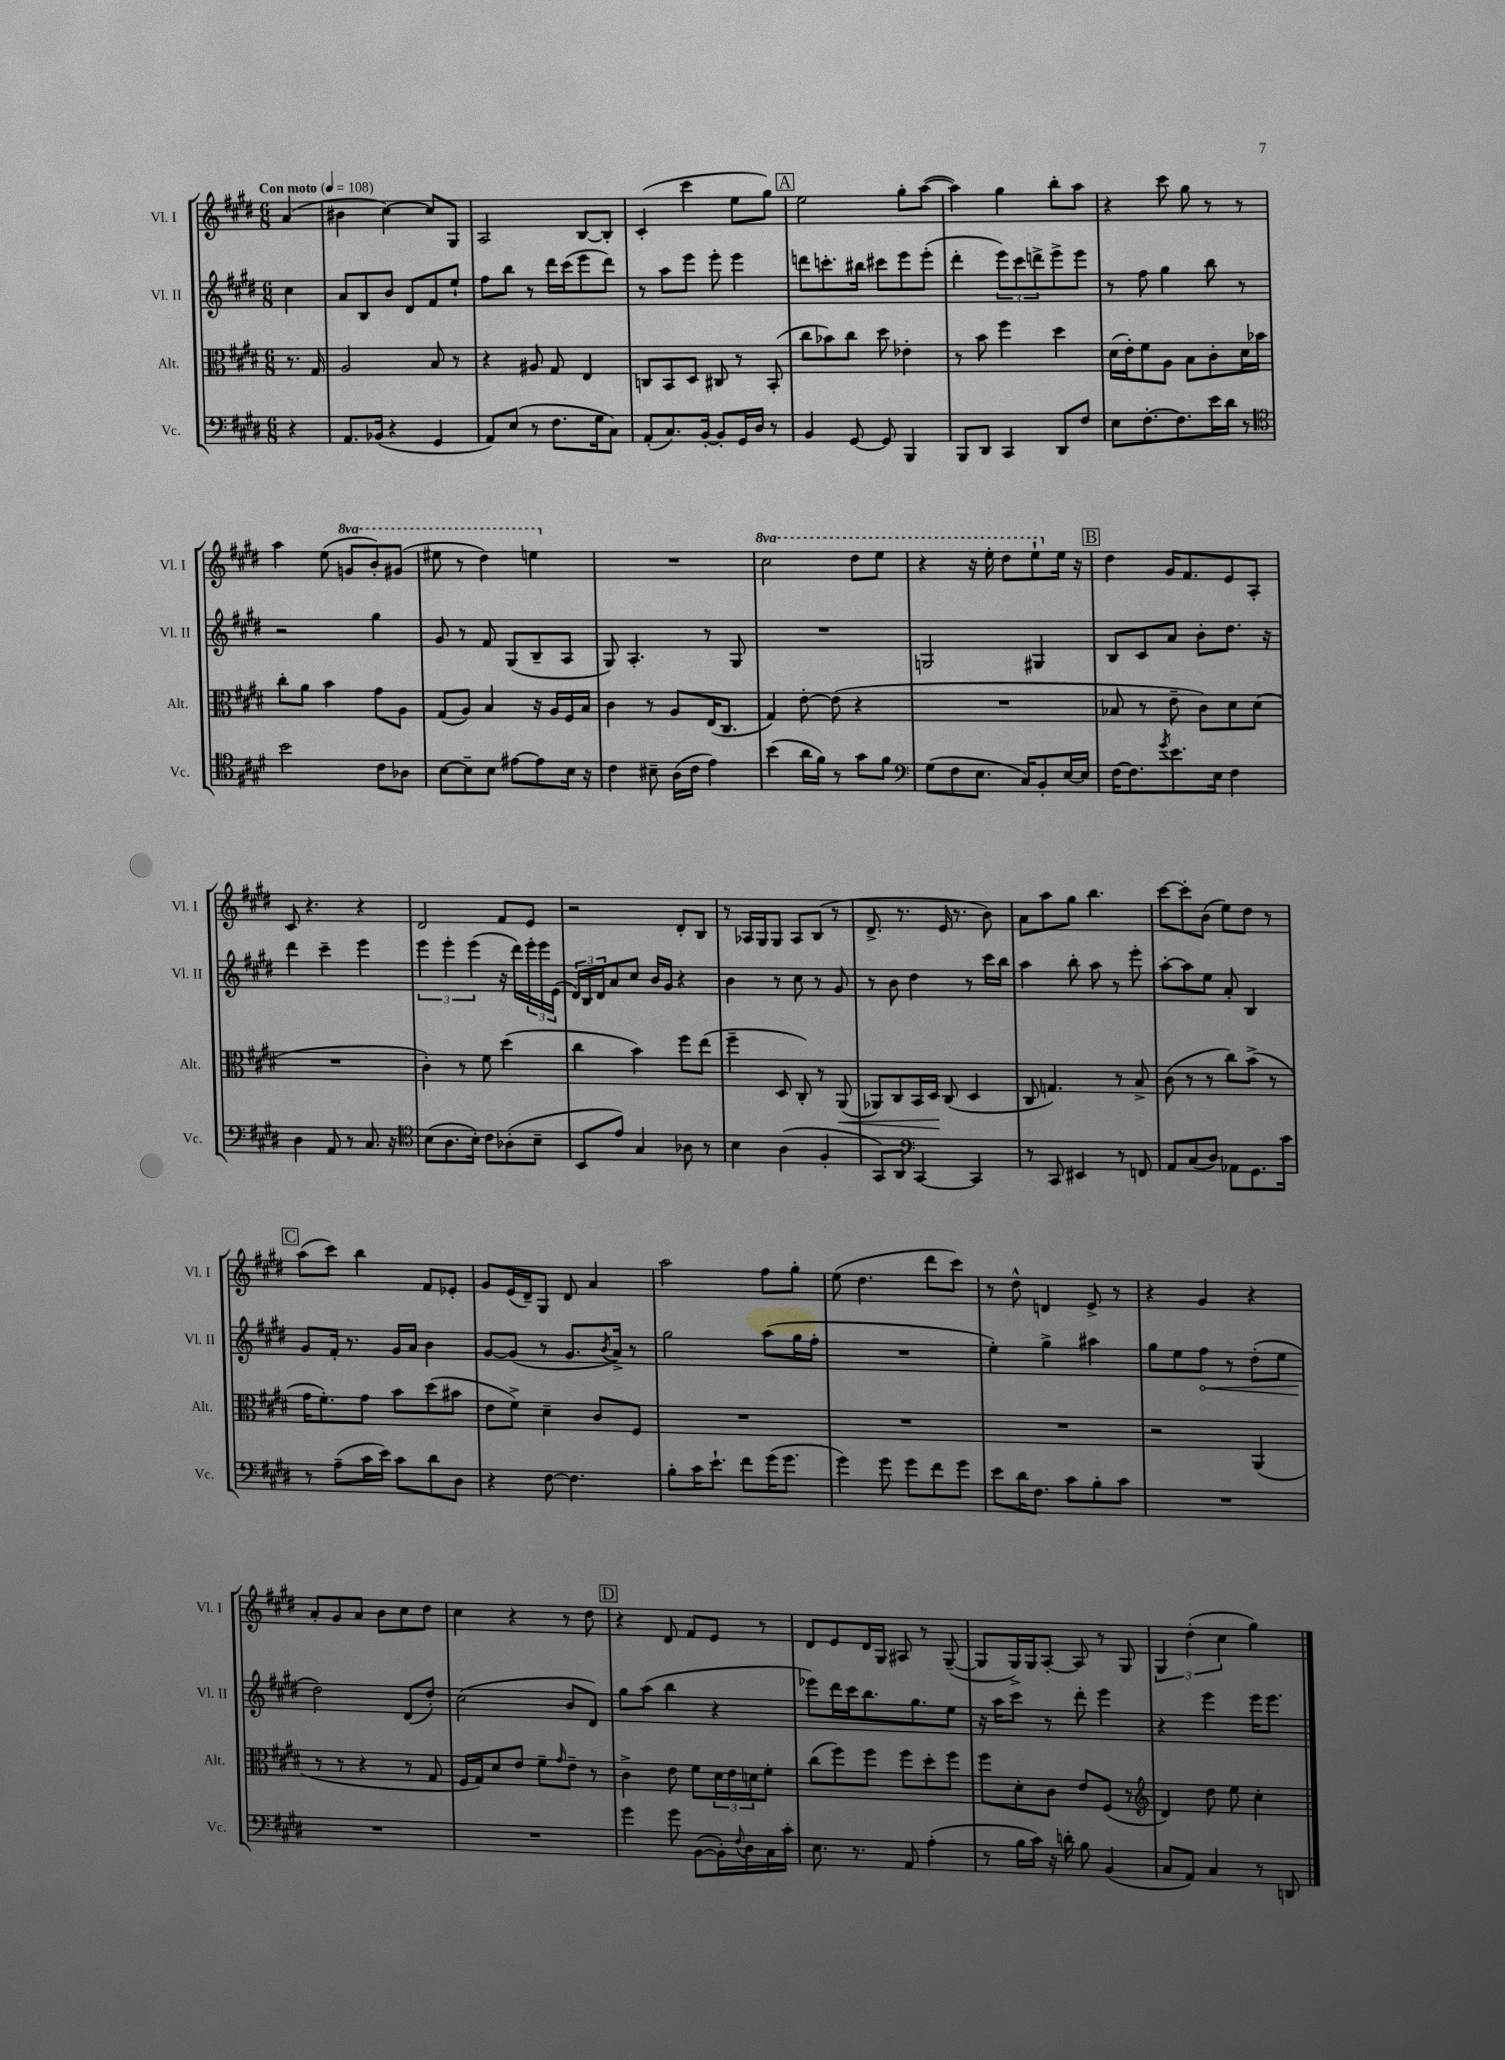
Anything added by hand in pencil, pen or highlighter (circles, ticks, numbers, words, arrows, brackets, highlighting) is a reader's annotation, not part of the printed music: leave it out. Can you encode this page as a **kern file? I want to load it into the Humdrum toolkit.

**kern	**kern	**dynam	**kern	**dynam	**kern
*part4	*part3	*part3	*part2	*part2	*part1
*staff4	*staff3	*staff3	*staff2	*staff2	*staff1
*I"Vc.	*I"Alt.	*	*I"Vl. II	*	*I"Vl. I
*I'Vc.	*I'Alt.	*	*I'Vl. II	*	*I'Vl. I
*clefF4	*clefC3	*	*clefG2	*	*clefG2
*k[f#c#g#d#]	*k[f#c#g#d#]	*	*k[f#c#g#d#]	*	*k[f#c#g#d#]
*M6/8	*M6/8	*	*M6/8	*	*M6/8
*MM108	*MM108	*	*MM108	*	*MM108
=	=	=	=	=	=
!	!	!	!	!	!LO:TX:a:B:t=Con moto
4r	8.r	.	4cc#\	.	(4a/
.	16G#/	.	.	.	.
=1	=1	=1	=1	=1	=1
8.AA/L	2A/	.	8a/L	.	4b#X\
.	.	.	8B/	.	.
(16BB-X/Jk	.	.	.	.	.
4r	.	.	8b/J	.	[4cc#\)
.	.	.	8d#/L	.	.
4GG#/	8B/	.	8f#/	.	8cc#/L]
.	8r	.	8ee`/J	.	8G#/J
=2	=2	=2	=2	=2	=2
8AA/L)	4r	.	8ff#\L	.	2A/
(8E/J	.	.	8bb\J	.	.
8r	8A#X/	.	8r	.	.
8.F#\L	8G#/	.	16ddd#\LL	.	.
.	.	.	(16ccc#\J	.	.
.	4E/	.	8eee\	.	[8B/L
16G#\k	.	.	.	.	.
8C#\J)	.	.	8ddd#\J)	.	8B'/J]
=3	=3	=3	=3	=3	=3
(8AA'/L	8Cn/L	.	8r	.	(4c#'/
8.C#/)	8BB/	.	8aa\L	.	.
.	8D#/J	.	8eee\J	.	4ccc#\
[16BB'/Jk	.	.	.	.	.
8BB'/L]	8C#X/	.	8eee'\	.	.
16GG#/L	8r	.	4eee\	.	8ee\L
16D#/JJ	.	.	.	.	.
8r	(8BB'/	.	.	.	8gg#\J)
!!LO:REH:place=s1:t=A
=4	=4	=4	=4	=4	=4
4BB/	8cc#\L	.	8dddn\L	.	2ee\
.	8b-X\)	.	8.cccn'\	.	.
[8GG#/	8cc#\J	.	.	.	.
.	.	.	16bb#X\Jk	.	.
8GG#/]	8dd#\	.	8ccc#X\L	.	.
4BBB/	4e-X'\	.	8eee\	.	8gg#'\L
.	.	.	(8eee'\J	.	([8aa\J
=5	=5	=5	=5	=5	=5
8BBB/L	8r	.	4ddd#'\	.	4aa\])
8DD#/J	8b\	.	.	.	.
4CC#/	4ff#\	.	12eee\L)	.	4gg#\
.	.	.	12ccc#\	.	.
.	.	.	12dddn^\	.	.
8DD#/L	4dd#\	.	8eee^\	.	8bb'\L
8F#/J	.	.	8eee\J	.	8aa\J
=6	=6	=6	=6	=6	=6
8E\L	(16d#\LL	.	8r	.	4r
.	16e'\J)	.	.	.	.
[8.F#'\	8f#\	.	8ff#\	.	.
.	8A\J	.	4gg#\	.	8ccc#\
8.F#\]	.	.	.	.	.
.	8B\L	.	.	.	8gg#\
16e\L	8c#'\	.	8bb\	.	8r
16d#\JJ	.	.	.	.	.
8r	16d#\L	.	8r	.	8r
.	16b-X\JJ	.	.	.	.
!!LO:LB:g=z
=7	=7	=7	=7	=7	=7
*clefC4	*	*	*	*	*
2b\	8cc#'\L	.	2r	.	4aa\
.	8a\J	.	.	.	.
.	4b\	.	.	.	(8ee\
*	*	*	*	*	*8va
.	.	.	.	.	8ggn/L
8c#\L	8g#\L	.	4gg#\	.	8bb'/)
8A-X\J	8A\J	.	.	.	(8gg#X/J
=8	=8	=8	=8	=8	=8
[8B\L	(8G#/L	.	8g#/	.	8eee#X\
8B~\]	8A/J)	.	8r	.	8r
8B\J	4B/	.	8f#/	.	4ddd#\)
[8e#X\L	.	.	(8G#/L	.	.
8e#\]	16r	.	8B~/	.	4eeen\
.	16A/LL	.	.	.	.
16B\Jk	16F#/	.	8A/J	.	.
16r	16B/JJ	.	.	.	.
=9	=9	=9	=9	=9	=9
*	*	*	*	*	*X8va
4c#\	4c#\	.	8G#/)	.	2.r
.	.	.	4.A'/	.	.
8B#X~\	8r	.	.	.	.
(16A\LL	8A/L	.	.	.	.
16c#\JJ	.	.	.	.	.
4e\)	(16E/K	.	8r	.	.
.	8.C#/J	.	.	.	.
.	.	.	8G#/	.	.
=10	=10	=10	=10	=10	=10
*	*	*	*	*	*8va
(4b\	4G#/)	.	2.r	.	2ccc#\
16a\LL	[8e'\	.	.	.	.
16f#\JJ)	.	.	.	.	.
8r	(8e\]	.	.	.	.
8g#\L	4r	.	.	.	8ddd#\L
8f#\J	.	.	.	.	8eee\J
=11	=11	=11	=11	=11	=11
*clefF4	*	*	*	*	*
(8G#\L	2.r	.	2Gn/	.	4r
8F#\	.	.	.	.	.
8.E\J	.	.	.	.	16r
.	.	.	.	.	16eee'\
.	.	.	.	.	8ddd#\L
16C#/KL)	.	.	.	.	.
8BB'/	.	.	4G#X/	.	8eee`\
*	*	*	*	*	*X8va
[16E/L	.	.	.	.	16ee\Jk
16E/JJ]	.	.	.	.	16r
!!LO:REH:place=s1:t=B
=12	=12	=12	=12	=12	=12
[16F#\KL	8B-X/	.	8B/L	.	4dd#\
8.F#\]	.	.	.	.	.
.	8r	.	8c#/	.	.
8qg#/	.	.	.	.	.
8.e\	8e~\	.	8a/J	.	16g#/KL
.	.	.	.	.	8.f#/
.	8c#\L)	.	8b'\L	.	.
16E\Jk	.	.	.	.	.
4F#\	8d#\	.	8.dd#\J	.	8e/
.	(8d#\J	.	.	.	8A'/J
.	.	.	16r	.	.
!!LO:LB:g=z
=13	=13	=13	=13	=13	=13
4D#\	2.r	.	4ddd#\	.	8c#/
.	.	.	.	.	4.r
8AA/	.	.	4ccc#~\	.	.
8r	.	.	.	.	.
8.C#/	.	.	4eee\	.	4r
16r	.	.	.	.	.
=14	=14	=14	=14	=14	=14
*clefC4	*	*	*	*	*
(8B\L	4c#'\)	.	6eee\	.	2d#/
8.A\	.	.	.	.	.
.	.	.	6eee'\	.	.
.	8r	.	.	.	.
16B'\Jk)	.	.	.	.	.
.	.	.	(6eee\	.	.
8c#\L	8f#\	.	.	.	.
(8A-X'\	(4dd#\	.	16r	.	8f#/L
.	.	.	16ddd#\LL)	.	.
8B~\J	.	.	24eee'\	.	8e/J
.	.	.	24eee\	.	.
.	.	.	(24e\JJ	.	.
=15	=15	=15	=15	=15	=15
8BB/L	4cc#\	.	24d#/LL)	.	2r
.	.	.	24B/	.	.
.	.	.	24d#/J	.	.
8e/J)	.	.	8a/	.	.
4G#/	4b\)	.	8cc#/J	.	.
.	.	.	16b/LL	.	.
.	.	.	16g#/JJ	.	.
8A-X\	8ff#\L	.	4r	.	8d#'/L
8r	(8ee\J	.	.	.	8B/J
=16	=16	=16	=16	=16	=16
4B\	4ff#~\	.	4b\	.	8r
.	.	.	.	.	16A-X/LL
.	.	.	.	.	16G#/J
(4A\	8D#/	.	8r	.	8G#/J
.	8C#'/)	.	8cc#\	.	8A-/L
4F#'/	8r	.	8r	.	(8B/J
!	!	!LO:HP:b	!	!	!
.	(8AA/	<	8g#/	.	8r
=17	=17	=17	=17	=17	=17
8GG#/L)	8AA-X/L)	.	8r	.	8.d#^/
8AA/J	8C#/	.	8b\	.	.
.	.	.	.	.	8.r
*clefF4	*	*	*	*	*
[4CC#/	16BB/L	.	4dd#\	.	.
.	16D#/JJ	.	.	.	.
.	(8C#/	[	.	.	16e/
.	.	.	.	.	8.r
4CC#/]	4D#/	.	8r	.	.
.	.	.	16ccc#\LL	.	8b\)
.	.	.	16bb\JJ	.	.
=18	=18	=18	=18	=18	=18
8r	8C#/	.	4aa\	.	8a\L
8CC#/	4.Gn/)	.	.	.	8aa\
4EE#X/	.	.	8bb'\	.	8gg#\J
.	.	.	8aa\	.	4.bb\
8r	8r	.	8r	.	.
8FFn/	8B^/	.	8eee'\	.	.
=19	=19	=19	=19	=19	=19
8AA/L	(8c#\	.	[8aa'\L	.	[8ccc#\L
(8C#/	8r	.	8aa\]	.	8ccc#'\]
8D#/J)	8r	.	8ee\J	.	(8b\J
8AA-X\L	8cc#\L)	.	8a'/	.	8ee\L)
8.GG#\	(8b^\J	.	4B/	.	8dd#\J
.	8r	.	.	.	8r
16c#\Jk	.	.	.	.	.
!!LO:LB:g=z
!!LO:REH:place=s1:t=C
=20	=20	=20	=20	=20	=20
8r	16g#\KL	.	8g#/L	.	(8aa\L
.	8.f#'\)	.	.	.	.
(8A~\L	.	.	16f#'/Jk	.	8ccc#\J)
.	.	.	8.r	.	.
16c#\L	8g#\J	.	.	.	4bb\
16e\JJ)	.	.	.	.	.
8c#\L	8b\L	.	16g#/LL	.	.
.	.	.	16a/JJ	.	.
8d#\	(8dd#\	.	4b\	.	8f#/L
8D#\J	8b#X\J	.	.	.	8e-X'/J
=21	=21	=21	=21	=21	=21
4r	8e\L	.	[8g#/L	.	8g#/L
.	8f#^\J)	.	(8g#/J]	.	(16e/L
.	.	.	.	.	16d#~/J)
[8F#\	4d#~\	.	8r	.	8G#/J
4.F#\]	.	.	8.g#/L	.	8d#/
.	8c#/L	.	.	.	4a/
.	.	.	8qb/	.	.
.	.	.	16a^/Jk)	.	.
.	8F#/J	.	8r	.	.
=22	=22	=22	=22	=22	=22
8B'\L	2.r	.	2gg#\	.	2aa\
16c#\K	.	.	.	.	.
8.e`\J	.	.	.	.	.
8f#\L	.	.	.	.	.
(16g#\K	.	.	(8aa\L	.	8ff#\L
8.g#\J	.	.	.	.	.
.	.	.	16gg#\L	.	8gg#'\J
.	.	.	16ff#'\JJ	.	.
=23	=23	=23	=23	=23	=23
4g#\)	2.r	.	2.r	.	(8ee\
.	.	.	.	.	4.dd#\
8g#\	.	.	.	.	.
8g#\L	.	.	.	.	.
8f#\	.	.	.	.	8ddd#\L
8g#\J	.	.	.	.	8ccc#\J)
=24	=24	=24	=24	=24	=24
8e\L	2.r	.	4ee'\)	.	8r
16d#\K	.	.	.	.	8dd#^^\
8.F#\J	.	.	.	.	.
.	.	.	4gg#^\	.	4dn/
8c#\L	.	.	.	.	.
8B'\	.	.	4aa#X\	.	8e^/
8c#\J	.	.	.	.	8r
=25	=25	=25	=25	=25	=25
2.r	2r	.	8gg#\L	.	4r
.	.	.	8ee\	.	.
!	!	!	!	!LO:HP:b	!
.	.	.	8ff#\J	<	4g#/
.	.	.	8r	.	.
.	(4AA/	.	(8dd#'\L	.	4r
.	.	.	8ee\J	.	.
!!LO:LB:g=z
=26	=26	=26	=26	=26	=26
2.r	8r	.	2dd#\)	.	8a'/L
.	8r	.	.	.	8g#/
.	4r	.	.	.	8a/J
.	.	.	.	.	8b\L
.	8r	.	(8d#/L	[	8cc#\
.	8G#/	.	8dd#'/J)	.	8dd#\J
=27	=27	=27	=27	=27	=27
2.r	16F#/LL	.	(2cc#\	.	4cc#\
.	16G#/J)	.	.	.	.
.	8d#/	.	.	.	.
.	8e/J	.	.	.	4r
.	8f#~\L	.	.	.	.
.	16qqg#/	.	.	.	.
.	8e~\J	.	8b/L	.	8r
.	8r	.	8d#/J)	.	8dd#\
!!LO:REH:place=s1:t=D
=28	=28	=28	=28	=28	=28
4g#\	4c#^\	.	8gg#\L	.	4r
.	.	.	(8aa\J	.	.
8g#\	8e\	.	4bb\	.	8d#/
([8BB\L	8f#\L	.	.	.	8f#/L
16BB'\L])	24d#\L	.	4r	.	8e/J
.	24e\	.	.	.	.
8qqF#/	.	.	.	.	.
16D#\	.	.	.	.	.
.	24dn\J	.	.	.	.
16C#\	8f#'\J	.	.	.	8r
16c#'\JJ	.	.	.	.	.
=29	=29	=29	=29	=29	=29
8.E\	(8cc#\L	.	8eee-X\L)	.	8d#/L
.	8ff#\)	.	16ddd#\L	.	8e/
8.r	.	.	16ccc#\J	.	.
.	8ff#\J	.	8.bb\	.	16d#/L
.	.	.	.	.	16G#/JJ
8AA/	8ff#\L	.	.	.	8A#X/
.	.	.	8.gg#\	.	.
(4A'\	8dd#'\	.	.	.	8r
.	8ff#\J	.	8ee\J	.	([8G#~/
=30	=30	=30	=30	=30	=30
8r	8ff#\L	.	16r	.	8G#/L]
.	.	.	16aa\KL	.	.
16B\LL	8d#'\	.	8ccc#\J	.	16G#^/L)
16c#\JJ)	.	.	.	.	16G#/J
16r	8c#\J	.	8r	.	[8A'/J
16dn'\	.	.	.	.	.
8B\	8e/L	.	8ddd#'\	.	8A/]
(4BB/	(8F#/J	.	4eee\	.	8r
.	8r	.	.	.	8G#/
=31	=31	=31	=31	=31	=31
*	*clefG2	*	*	*	*
8C#/L	4d#/)	.	4r	.	6G#/
8AA/J)	.	.	.	.	.
.	.	.	.	.	(6dd#'\
4C#/	8dd#\	.	4eee\	.	.
.	.	.	.	.	6cc#\
.	8ee\	.	.	.	.
8r	4cc#'\	.	16eee\KL	.	4gg#\)
.	.	.	8.eee\J	.	.
8DDn/	.	.	.	.	.
==	==	==	==	==	==
*-	*-	*-	*-	*-	*-
